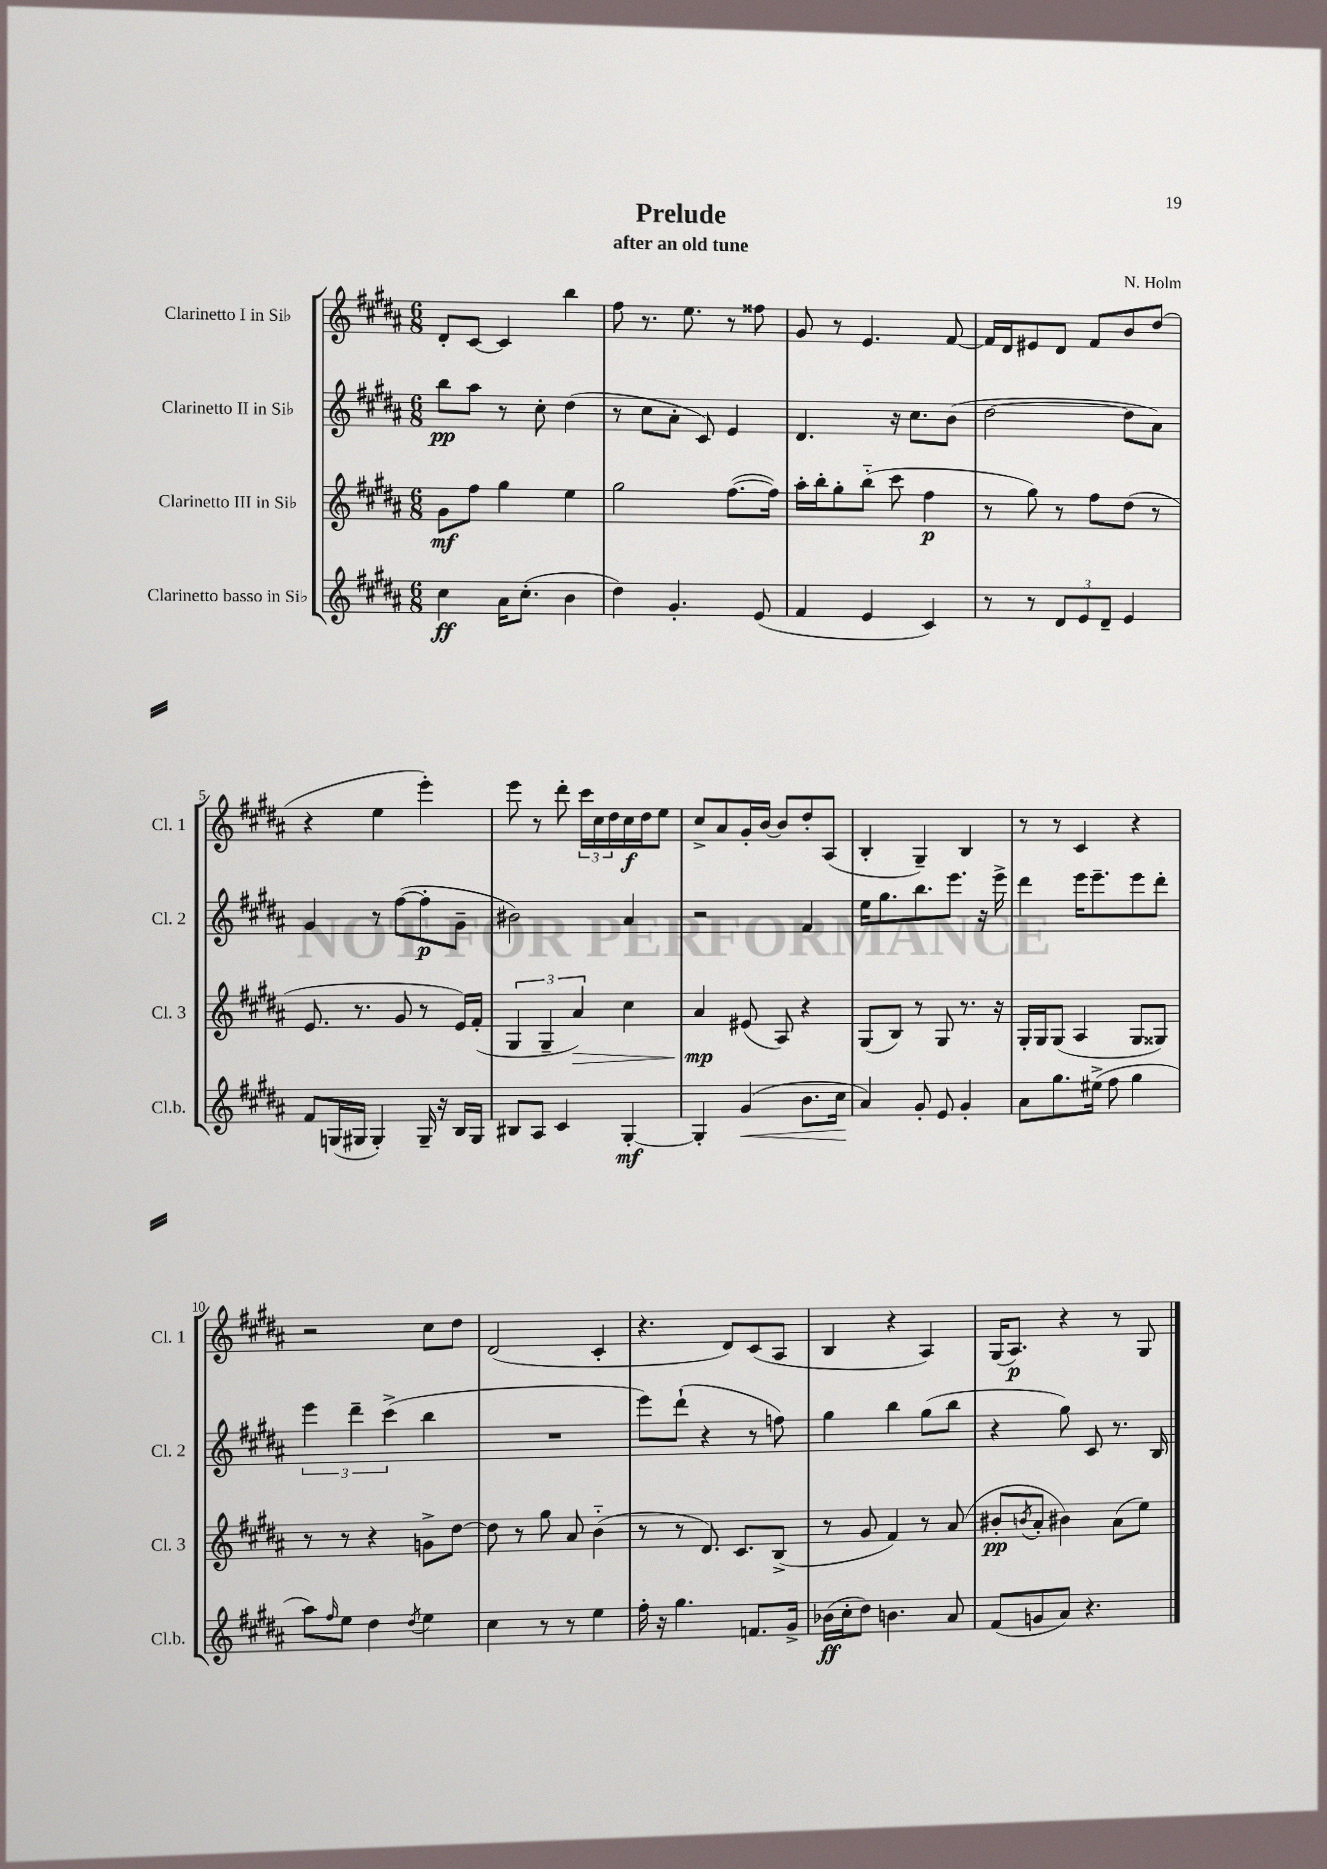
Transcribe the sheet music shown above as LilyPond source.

\header { title = "Prelude" composer = "N. Holm" subtitle = "after an old tune" }
<<
\new StaffGroup <<
\new Staff = "s0" \with { instrumentName = "Clarinetto I in Sib" shortInstrumentName = "Cl. 1" } {
    \clef treble \key b \major \numericTimeSignature \time 6/8
    dis'8-. cis'8~ cis'4 b''4 |
    fis''8 r8. e''8. r8 fisis''8 |
    gis'8 r8 e'4. fis'8~ |
    fis'16 dis'16 eis'8 dis'8 fis'8 b'8 dis''8( |
    r4 e''4 e'''4-.) |
    e'''8 r8 dis'''8-. \tuplet 3/2 { cis'''16 cis''16 dis''16 } cis''16\f dis''16 e''8 |
    cis''8-> ais'8 gis'16-. b'16~ b'8 dis''8-. ais8( |
    b4-. gis4--) b4 |
    r8 r8 cis'4 r4 |
    r2 cis''8 dis''8 |
    dis'2( cis'4-. |
    r4. dis'8) cis'8( ais8 |
    b4 r4 ais4) |
    gis16( ais8.\p) r4 r8 gis8 \bar "|." |
}
\new Staff = "s1" \with { instrumentName = "Clarinetto II in Sib" shortInstrumentName = "Cl. 2" } {
    \clef treble \key b \major \numericTimeSignature \time 6/8
    b''8\pp ais''8 r8 cis''8-. dis''4( |
    r8 cis''8 ais'8-. cis'8) e'4 |
    dis'4. r16 cis''8. b'8( |
    dis''2~ dis''8 ais'8) |
    gis'4 r8 fis''8~( fis''8-.\p gis'8-- |
    bis'2) ais'4 |
    r2 fis'4 |
    e''16 gis''8. b''8. e'''8. r16 e'''16-> |
    dis'''4 e'''16 e'''8.-- e'''8 dis'''8-. |
    \tuplet 3/2 { e'''4 dis'''4-- cis'''4->( } b''4 |
    R2. |
    e'''8) dis'''8-!( r4 r8 f''8) |
    gis''4 b''4 gis''8( b''8 |
    r4 gis''8) cis'8 r8. b16 \bar "|." |
}
\new Staff = "s2" \with { instrumentName = "Clarinetto III in Sib" shortInstrumentName = "Cl. 3" } {
    \clef treble \key b \major \numericTimeSignature \time 6/8
    gis'8\mf fis''8 gis''4 e''4 |
    gis''2 fis''8.~( fis''16) |
    ais''16-. b''16-. gis''8-. b''8-_( cis'''8 fis''4\p |
    r8 gis''8) r8 fis''8 dis''8( r8 |
    e'8. r8. gis'8 r8 e'16) fis'16-.( |
    \tuplet 3/2 { gis4 gis4-- ais'4\>) } cis''4 |
    ais'4\mp\! eis'8( ais8) r4 |
    gis8( b8) r8 gis8 r8. r16 |
    gis16-. gis16 gis8( ais4 gis8 gisis8) |
    r8 r8 r4 g'8-> dis''8~ |
    dis''8 r8 gis''8 ais'8 b'4-_( |
    r8 r8 dis'8.) cis'8. b8->( |
    r8 gis'8 fis'4) r8 ais'8( |
    bis'8-.\pp \acciaccatura { b'8 } ais'8-. bis'4) ais'8( e''8) \bar "|." |
}
\new Staff = "s3" \with { instrumentName = "Clarinetto basso in Sib" shortInstrumentName = "Cl.b." } {
    \clef treble \key b \major \numericTimeSignature \time 6/8
    cis''4\ff ais'16 cis''8.-.( b'4 |
    dis''4) gis'4.-. e'8( |
    fis'4 e'4 cis'4) |
    r8 r8 \tuplet 3/2 { dis'8 e'8 dis'8-- } e'4 |
    fis'8 g16( gis16 gis4-.) gis16-- r16 b16 gis16 |
    bis8 ais8 cis'4 gis4~-.\mf |
    gis4-. gis'4\<( b'8. cis''16\! |
    ais'4) gis'8-. e'8 gis'4-. |
    ais'8 gis''8. eis''16->( fis''8 gis''4 |
    ais''8) \grace { fis''16 } e''8 dis''4 \acciaccatura { dis''8 } e''4 |
    cis''4 r8 r8 e''4 |
    fis''16-. r16 gis''4. f'8. gis'16-> |
    bes'16\ff( cis''16-. dis''8) b'4. ais'8 |
    fis'8( g'8 ais'8) r4. \bar "|." |
}
>>
>>
